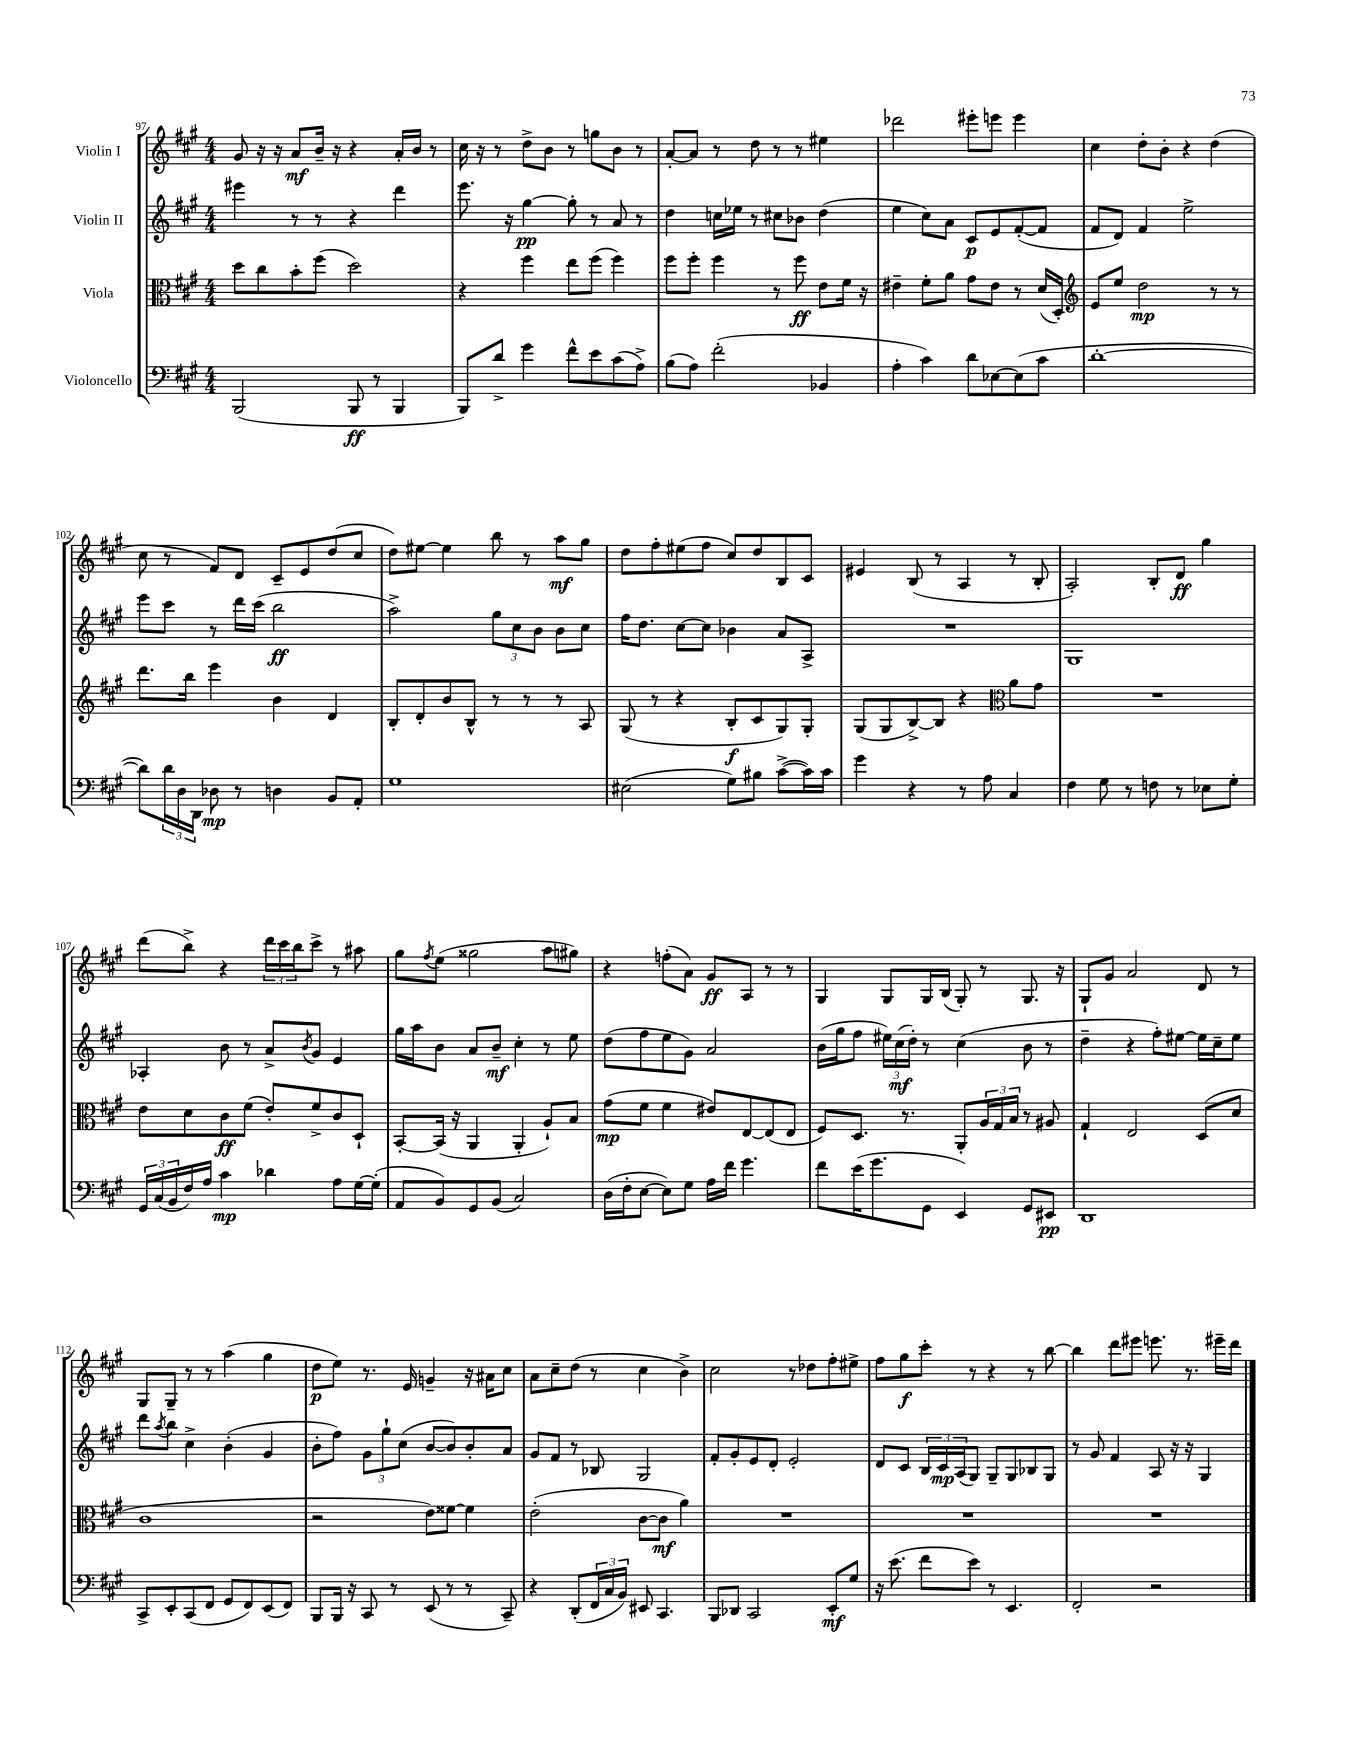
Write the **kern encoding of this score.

**kern	**kern	**kern	**kern
*staff4	*staff3	*staff2	*staff1
*clefF4	*clefC3	*clefG2	*clefG2
*k[f#c#g#]	*k[f#c#g#]	*k[f#c#g#]	*k[f#c#g#]
*M4/4	*M4/4	*M4/4	*M4/4
(2BBB	8dd	4eee#	8g#
.	8cc#	.	16r
.	.	.	16r
.	8b'	8r	8a
.	(8ff#	8r	16b~
.	.	.	16r
8BBB	2dd)	4r	4r
8r	.	.	.
4BBB	.	4ddd	16a'
.	.	.	16b
.	.	.	8r
=	=	=	=
8BBB)	4r	8.eee	16cc#
.	.	.	16r
8d^	.	.	8r
.	.	16r	.
4g#	4ff#	[4gg#	8dd^
.	.	.	8b
8f#^^	8ee	8gg#']	8r
8e	(8ff#	8r	8gg
(8c#	4ff#)	8a	8b
8A^)	.	8r	8r
=	=	=	=
(8B	8ff#	4dd	[8a'
8A)	8ff#'	.	8a]
(2f#'	4ff#	16cc	8r
.	.	16ee-	.
.	.	8r	8dd
.	8r	8cc#	8r
.	8ff#	8b-	8r
4BB-	8e	(4dd	4ee#
.	16f#	.	.
.	16r	.	.
=	=	=	=
4A'	4e#~	4ee	2ddd-
4c#)	8f#'	8cc#)	.
.	8a	8a	.
8d	8g#	8c#	8eee#'
[8E-	8e#	8e	8eee
(8E-]	8r	([8f#'	4eee
8c#	(16d	8f#]	.
.	16D')	.	.
=	=	=	=
*	*clefG2	*	*
[1d'	8e	8f#	4cc#
.	8ee	8d)	.
.	2dd	4f#	8dd'
.	.	.	8b'
.	.	2ee^	4r
.	8r	.	(4dd
.	8r	.	.
=	=	=	=
8d])	8.ddd	8eee	8cc#
24d	.	8ccc#	8r
24D	.	.	.
.	16bb	.	.
24DD	.	.	.
8D-	4eee	8r	8f#)
8r	.	16ddd	8d
.	.	(16ccc#	.
4D	4b	2bb	8c#~
.	.	.	8e
8BB	4d	.	(8dd
8AA'	.	.	8cc#
=	=	=	=
1G#	8B'	2aa^)	8dd)
.	8d'	.	[8ee#
.	8b	.	4ee#]
.	8B^^	.	.
.	8r	12gg#	8bb
.	.	12cc#	.
.	8r	.	8r
.	.	12b	.
.	8r	8b	8aa
.	8A	8cc#	8gg#
=	=	=	=
(2E#	(8G#	16ff#	8dd
.	.	8.dd	.
.	8r	.	8ff#'
.	4r	[8cc#	(8ee#
.	.	8cc#]	8ff#
8G#)	8B'	4b-	8cc#)
8B#	8c#	.	8dd
([8c#^	8G#)	8a	8B
16c#])	8G#'	8A^	8c#
16c#	.	.	.
=	=	=	=
4g#	(8G#	1r	4e#
.	8G#	.	.
4r	[8B^)	.	(8B
.	8B]	.	8r
8r	4r	.	4A
8A	.	.	.
*	*clefC3	*	*
4C#	8a	.	8r
.	8g#	.	8B'
=	=	=	=
4F#	1r	1G#	2A')
8G#	.	.	.
8r	.	.	.
8F	.	.	8B'
8r	.	.	8d
8E-	.	.	4gg#
8G#'	.	.	.
=	=	=	=
24GG#	8e	4A-'	(8ddd
(24C#	.	.	.
24BB	.	.	.
16F#)	8d	.	8bb^)
16A	.	.	.
4c#	8c#	8b	4r
.	(8f#	8r	.
4d-	8e')	8a^	24ddd
.	.	.	24ccc#
.	.	.	24bb
.	.	8qb	.
.	8f#^	8g#	8ccc#^
8A	8c#	4e	8r
[16G#	8D`	.	8aa#
(16G#']	.	.	.
=	=	=	=
8AA	[8BB'	16gg#	8gg#
.	.	16aa	.
.	.	.	8qff#
8BB)	(16BB]	8b	(8ee
.	16r	.	.
8GG#	4AA	8a	2gg##
(8BB	.	8b~	.
2C#)	4AA'	4cc#'	.
.	8A`)	8r	8aa
.	8B	8ee	8gg#)
=	=	=	=
(16D	(8g#	(8dd	4r
16F#'	.	.	.
[8E	8f#	8ff#	.
8E])	4f#	8ee	(8ff'
8G#	.	8g#)	8a)
16A	8e#)	2a	8g#
16f#	.	.	.
4.g#	[8E	.	8A
.	(8E]	.	8r
.	8E	.	8r
=	=	=	=
8f#	8F#)	(16b	4G#
.	.	16gg#	.
(16e	8.D	8ff#	.
8.g#	.	.	.
.	.	24ee#)	8G#
.	.	(24cc#	.
.	8.r	.	.
.	.	24dd')	.
8GG#	.	8r	16G#
.	.	.	(16B
4EE)	8AA'	(4cc#	8G#')
.	24A	.	8r
.	24G#	.	.
.	24B	.	.
8GG#	8r	8b	8.G#
8EE#	8A#	8r	.
.	.	.	16r
=	=	=	=
1DD	4G#`	4dd~	8G#`
.	.	.	8g#
.	2E	4r	2a
.	.	8ff#')	.
.	.	[8ee#	.
.	(8D	16ee#]	8d
.	.	16cc#~	.
.	8d	8ee#	8r
=	=	=	=
8CC#^	1c#	8ddd	8G#
.	.	8qaa	.
8EE'	.	8bb	8G#~
(8CC#	.	4cc#^	8r
8FF#	.	.	8r
8GG#	.	(4b'	(4aa
8FF#)	.	.	.
(8EE	.	4g#	4gg#
8FF#)	.	.	.
=	=	=	=
8BBB	2r	8b'	8dd
16BBB	.	8ff#)	8ee)
16r	.	.	.
8CC#	.	12g#	8.r
.	.	12gg#`	.
8r	.	.	.
.	.	(12cc#	.
.	.	.	16e
(8EE	8e)	[8b	4g~
8r	[8f##	8b])	.
8r	4f##]	8b'	16r
.	.	.	16a#
8CC#~)	.	8a	8cc#
=	=	=	=
4r	(2e'	8g#	8a
.	.	8f#	8cc#~
(8DD'	.	8r	(8dd
24FF#	.	8B-	8r
24C#	.	.	.
24BB)	.	.	.
8EE#	[8c#	2G#	4cc#
4.CC#	8c#]	.	.
.	4a)	.	4b^)
=	=	=	=
8BBB	1r	8f#'	2cc#
8DD-	.	8g#'	.
2CC#	.	8e	.
.	.	8d'	.
.	.	2e'	8r
.	.	.	8dd-
8EE'	.	.	8ff#'
8G#	.	.	8ee#^
=	=	=	=
16r	1r	8d	8ff#
(8.e	.	.	.
.	.	8c#	8gg#
8f#	.	24B	8ccc#'
.	.	24c#	.
.	.	(24A	.
8e)	.	8G#)	8r
8r	.	8G#~	4r
4.EE	.	8G#	.
.	.	8B-	8r
.	.	8G#	[8bb
=	=	=	=
2FF#'	1r	8r	4bb]
.	.	8g#	.
.	.	4f#	8ddd
.	.	.	8eee#
2r	.	8A	8.eee
.	.	16r	.
.	.	16r	8.r
.	.	4G#	.
.	.	.	16eee#~
.	.	.	16ddd
==	==	==	==
*-	*-	*-	*-
